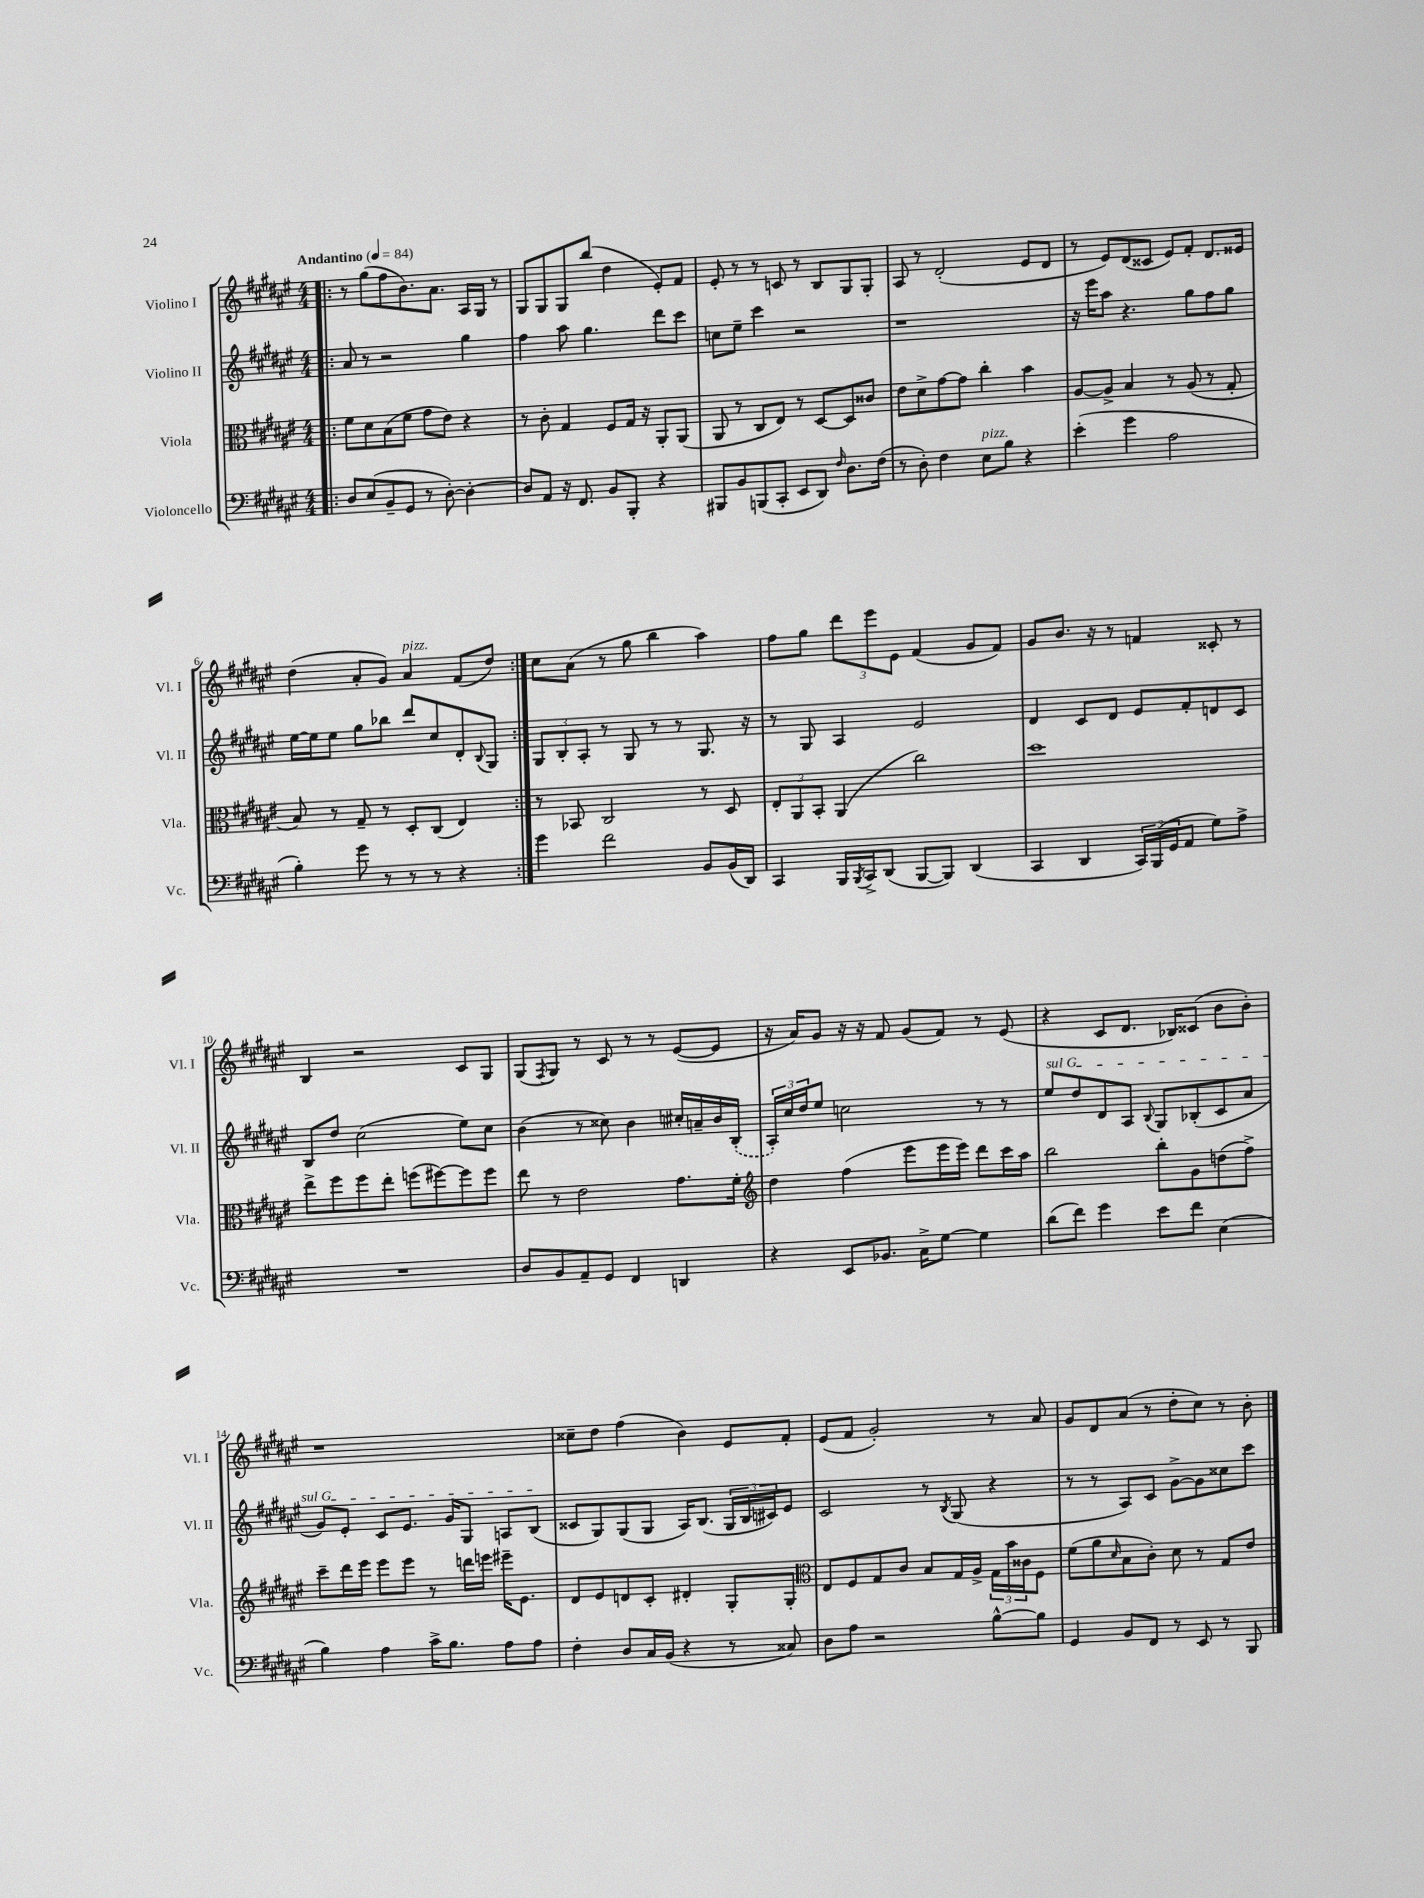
<<
\new StaffGroup <<
\new Staff = "s0" \with { instrumentName = "Violino I" shortInstrumentName = "Vl. I" } {
    \clef treble \key fis \major \numericTimeSignature \time 4/4 \tempo "Andantino" 4 = 84
    \repeat volta 2 { \bar ".|:" r8 gis''8( fis''8 b'8.) ais'8. ais16 gis16 r8 |
    gis8 gis8 gis8 b''8( dis''4 eis'8-.) fis'8 |
    eis'8-. r8 r8 c'8 r8 b8 gis8 gis8-. |
    ais8 r8 dis'2-.( eis'8 dis'8 |
    r8 eis'8) dis'8( cisis'8 eis'8) fis'8-. dis'8. eisis'16 |
    dis''4( ais'8-. gis'8) ais'4^\markup { \italic "pizz." } fis'8( dis''8) | }
    cis''8 ais'8( r8 gis''8 b''4 ais''4) |
    fis''8 gis''8 \tuplet 3/2 { dis'''8 eis'''8 eis'8 } fis'4( gis'8 fis'8) |
    gis'8 b'8. r16 r8 f'4 cisis'8-. r8 |
    b4 r2 cis'8 gis8 |
    gis8( \acciaccatura { fis8 } gis8) r8 cis'8 r8 r8 eis'8~( eis'8 |
    r16 ais'16) gis'8 r16 r16 fis'8 gis'8( fis'8) r8 eis'8( |
    r4 cis'8 dis'8. bes16) cisis'8( b'8 b'8-.) |
    r1 |
    cisis''8-- dis''8 fis''4( b'4) eis'8 fis'8-. |
    eis'8( fis'8 gis'2-.) r8 ais'8 |
    gis'8 dis'8 ais'8( r8 dis''8-. cis''8) r8 b'8-. \bar "|." |
}
\new Staff = "s1" \with { instrumentName = "Violino II" shortInstrumentName = "Vl. II" } {
    \clef treble \key fis \major \numericTimeSignature \time 4/4
    \repeat volta 2 { \bar ".|:" ais'8 r8 r2 gis''4 |
    fis''4 ais''8 gis''4. dis'''8 cis'''8 |
    c''8 eis''8-- cis'''4 r2 |
    r1 |
    r16 eis'''16 ais''8 r4. gis''8 fis''8 gis''8 |
    eis''16~ eis''16 eis''8 gis''8 bes''8 dis'''8 cis''8 dis'8-. \appoggiatura { b8 } gis8 | }
    \tuplet 3/2 { gis8 b8-. ais8-. } r8 gis8 r8 r8 gis8. r16 |
    r8 gis8 ais4 eis'2 |
    dis'4 cis'8 dis'8 eis'8 fis'8-. d'8 cis'8 |
    b8 dis''8 cis''2( eis''8) cis''8 |
    b'4( r8 cisis''8) b'4 cis''16-. a'16-- b'16 \once \slurDashed b16-.( |
    \tuplet 3/2 { ais16-.) cis''16 dis''16 } eis''8 c''2 r8 r8 |
    \once \override TextSpanner.bound-details.left.text = \markup { \italic "sul G" } eis''8\startTextSpan dis''8 dis'8 ais8 \appoggiatura { b8 } gis8 bes8-.( cis'8 ais'8 |
    gis'8) eis'8-. cis'8 eis'8. gis'16 gis8 a8 b8\stopTextSpan( |
    cisis'8 gis8) gis8( gis8 ais16) b8.( \tuplet 3/2 { gis16 b16 cis'16) } eis'8 |
    cis'2 r8 \acciaccatura { b8 } gis8( r4 |
    r8 r8 ais8) cis'8 gis'8~-> gis'8 cisis''8 cis'''8 \bar "|." |
}
\new Staff = "s2" \with { instrumentName = "Viola" shortInstrumentName = "Vla." } {
    \clef alto \key fis \major \numericTimeSignature \time 4/4
    \repeat volta 2 { \bar ".|:" fis'8 dis'8 b8( fis'8 gis'8 eis'8) r4 |
    r8 cis'8-. gis4 fis8 gis16 r16 ais,8-. ais,8( |
    ais,8 r8 cis8 eis8) r8 dis8~ dis8 cisis'8 |
    eis'8 dis'8-> gis'8~ gis'8 cis''4-. b'4 |
    ais8~ ais8-> b4 r8 ais8( r8 gis8-. |
    b8) r8 gis8-- r8 dis8-. cis8( eis4) | }
    r8 bes,8 cis2 r8 dis8 |
    \tuplet 3/2 { eis8-. ais,8 b,8-. } ais,4( cis''2) |
    dis''1 |
    eis''8-> fis''8 fis''8 eis''8-. f''8( fis''8~) fis''8 fis''8 |
    eis''8 r8 eis'2 gis'8. fis'16-. |
    \clef treble dis''4 fis''4( eis'''8 eis'''16 eis'''16) dis'''8 cis'''16 ais''16 |
    b''2 b''8-. gis'8 d''8( fis''8->) |
    cis'''8-- dis'''16 eis'''16 eis'''8 eis'''8 r8 d'''16 e'''16 eis'''16-- eis'8. |
    dis'8 eis'8 d'8 cis'8-. dis'4-. gis8-. gis8-. |
    \clef alto eis8 fis8 gis8 cis'8 b8 gis16 ais16-> \tuplet 3/2 { gis16 b'16 cisis'16 } fis8 |
    fis'8( ais'8 \grace { dis'16 } b8 cis'8-.) dis'8 r8 gis8 eis'8 \bar "|." |
}
\new Staff = "s3" \with { instrumentName = "Violoncello" shortInstrumentName = "Vc." } {
    \clef bass \key fis \major \numericTimeSignature \time 4/4
    \repeat volta 2 { \bar ".|:" dis8 eis8( b,8-- gis,8 r8 dis8~-.) dis4~-. |
    dis8 ais,8 r16 fis,8. b,8 b,,8-. r4 |
    bis,,8 b,8 b,,8( cis,8-. eis,8 dis,8) \grace { fis16 } dis8. fis16( |
    r8 dis8-.) fis4 eis8^\markup { \italic "pizz." } b8 r4 |
    eis'4-.( gis'4 ais2 |
    b4-.) gis'8 r8 r8 r8 r4 | }
    gis'4 fis'2 b,8 b,16( dis,16) |
    cis,4 b,,16 \acciaccatura { b,,8 } cis,16-> dis,8( b,,8~ b,,8) dis,4( |
    cis,4 dis,4 \tuplet 3/2 { cis,16) b,,16( gis,16 } ais,8 gis8) ais8-> |
    R1 |
    dis8 b,8 ais,8-- gis,8 fis,4 d,4 |
    r4 eis,8 bes,8. cis16-> gis8~ gis4 |
    dis'8( fis'8) gis'4 eis'8 fis'8 eis4( |
    b4) ais4 cis'16-> b8. ais8 ais8 |
    fis4-. dis8 cis16 b,16( r4 r8 cisis8) |
    dis8 ais8 r2 b8~-^ b8 |
    gis,4 b,8 fis,8 r8 eis,8 r8 b,,8 \bar "|." |
}
>>
>>
